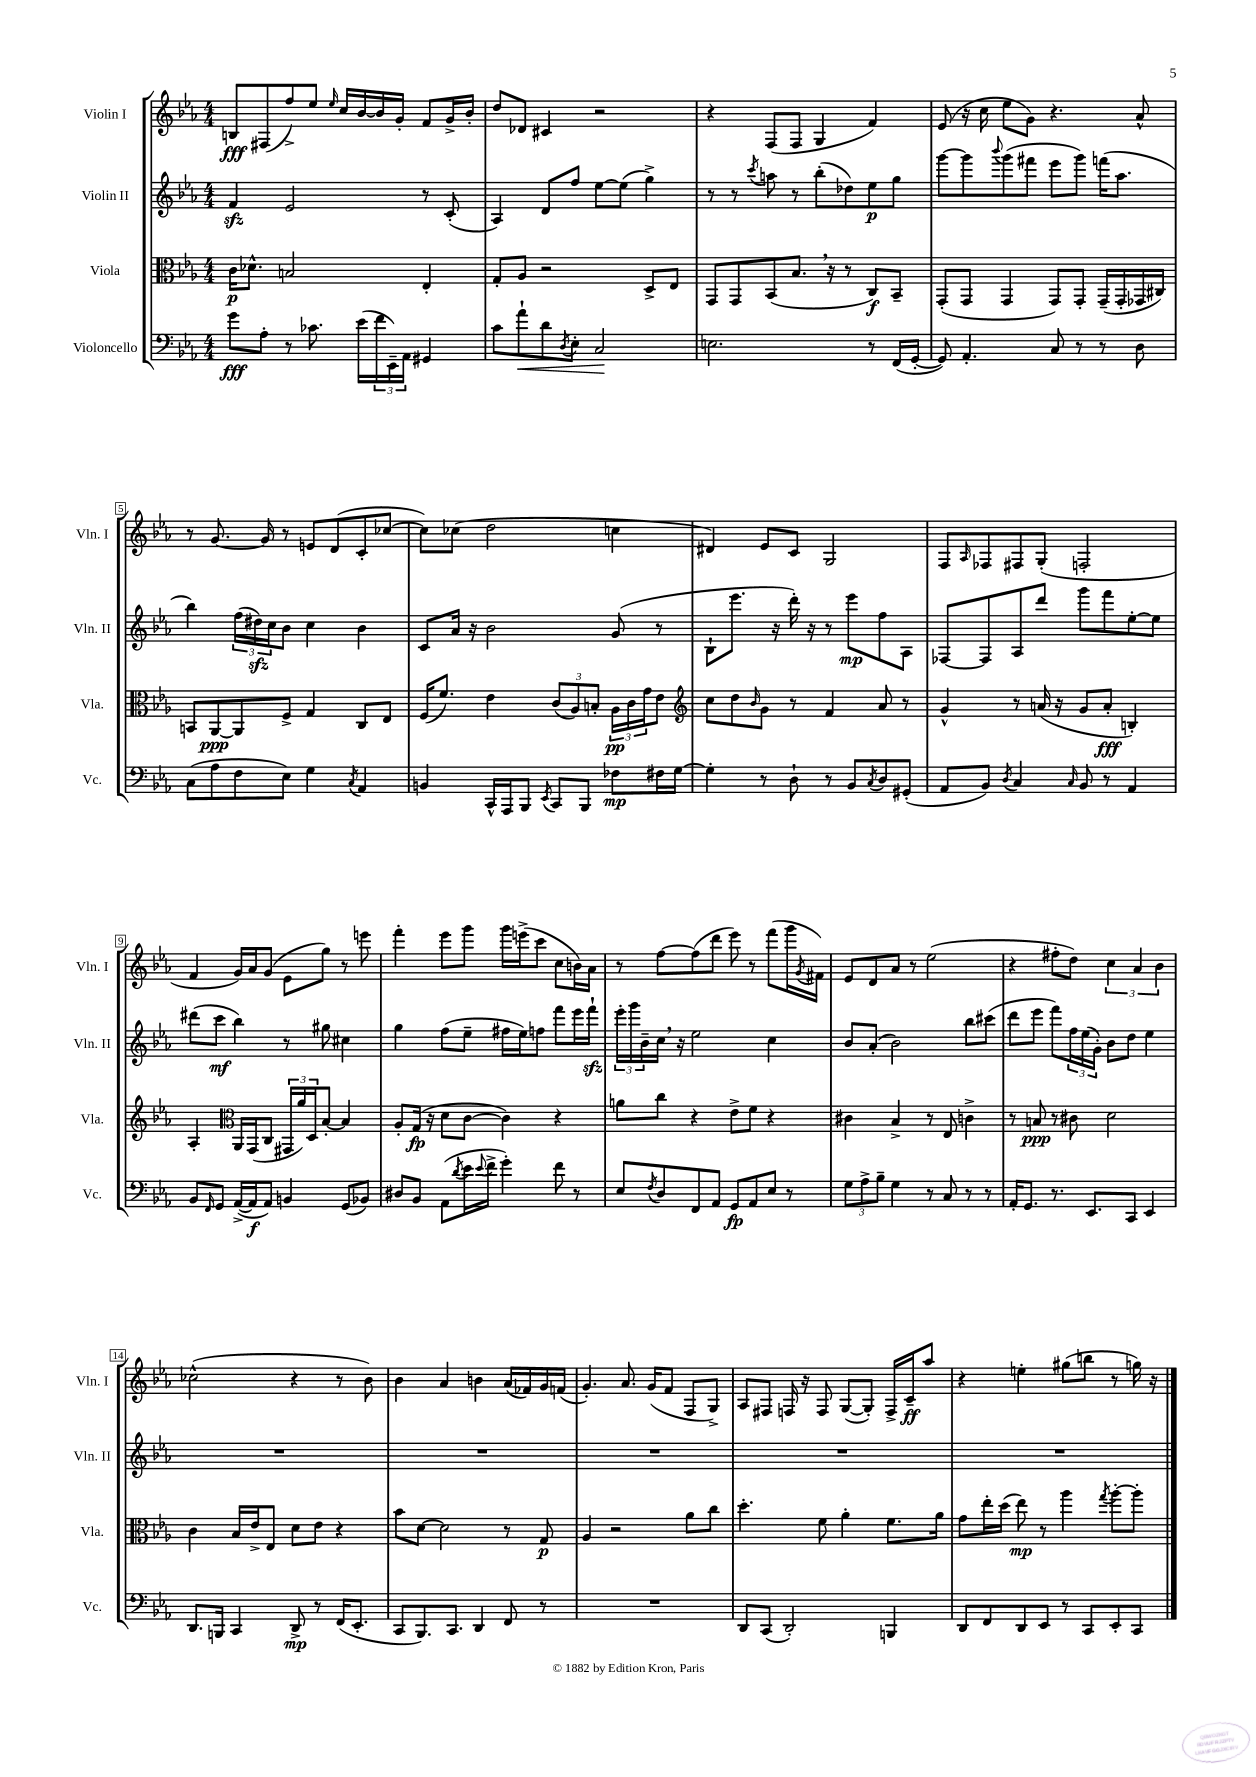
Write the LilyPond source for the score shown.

<<
\new StaffGroup <<
\new Staff = "s0" \with { instrumentName = "Violin I" shortInstrumentName = "Vln. I" } {
    \clef treble \key ees \major \numericTimeSignature \time 4/4
    b8\fff fis8( f''8->) ees''8 \grace { ees''16 } c''16 bes'16~ bes'16 g'16-. f'8 g'16-> bes'16-. |
    d''8 des'8 cis'4 r2 |
    r4 f8( f8 g4 f'4) |
    ees'8( r16 c''16 ees''8 g'8) r4. aes'8-^ |
    r8 g'8.~ g'16 r8 e'8 d'8( c'8-. ces''8~ |
    ces''8) ces''8( d''2 c''4 |
    dis'4) ees'8 c'8 g2 |
    f8 \grace { aes16 } fes8 fis8 g8-.( f2-. |
    f'4 g'16) aes'16 g'8( ees'8 g''8) r8 e'''8 |
    f'''4-. ees'''8 g'''8 g'''16 e'''16->( c'''8 c''8 b'16) aes'16 |
    r8 f''8~ f''8( d'''8 ees'''8) r8 f'''8( g'''16 \acciaccatura { g'8 } fis'16) |
    ees'8 d'8 aes'8 r8 ees''2( |
    r4 fis''8-. d''8) \tuplet 3/2 { c''4 aes'4 bes'4 } |
    ces''2-^( r4 r8 bes'8) |
    bes'4 aes'4 b'4 aes'16( fes'16) g'16 f'16( |
    g'4.-.) aes'8. g'16( f'8 f8 g8->) |
    aes8 fis8 f16 r16 f8 g8~( g8-.) f16-> c'16--\ff aes''8 |
    r4 e''4-. gis''8( b''8 r8 g''16) r16 \bar "|." |
}
\new Staff = "s1" \with { instrumentName = "Violin II" shortInstrumentName = "Vln. II" } {
    \clef treble \key ees \major \numericTimeSignature \time 4/4
    f'4\sfz ees'2 r8 c'8-.( |
    aes4) d'8 f''8 ees''8~ ees''8( g''4->) |
    r8 r8 \acciaccatura { c'''8 } a''8 r8 bes''8-.( des''8) ees''8\p g''8 |
    g'''8~ g'''8 \appoggiatura { bes'''8 } g'''8( fis'''8 ees'''8 g'''8) f'''16( aes''8. |
    bes''4) \tuplet 3/2 { f''16( dis''16\sfz) c''16 } bes'8 c''4 bes'4 |
    c'8 aes'16 r16 bes'2 g'8( r8 |
    bes8-! ees'''8. r16 d'''16-.) r16 r8 ees'''8\mp f''8 aes8 |
    fes8~ fes8 aes8 d'''8 g'''8 f'''8 ees''8~-. ees''8 |
    dis'''8( c'''8\mf bes''4) r8 gis''8 cis''4 |
    g''4 f''8( ees''8-- fis''16 ees''16) f''8 f'''8 ees'''16 f'''16-!\sfz |
    \tuplet 3/2 { ees'''16-. g'''16 bes'16-- } c''16 \breathe r16 ees''2 c''4 |
    bes'8 aes'8-.( bes'2) bes''8 cis'''8( |
    d'''8 ees'''8 f'''8) \tuplet 3/2 { f''16 ees''16( g'16-.) } bes'8 d''8 ees''4 |
    R1 |
    R1 |
    R1 |
    R1 |
    R1 \bar "|." |
}
\new Staff = "s2" \with { instrumentName = "Viola" shortInstrumentName = "Vla." } {
    \clef alto \key ees \major \numericTimeSignature \time 4/4
    c'16\p des'8.-^ b2 ees4-. |
    g8-. aes8 r2 d8-> ees8 |
    g,8 g,8 bes,8( bes8. \breathe r16 r8 c8\f) bes,8-- |
    g,8-.( g,8 g,4 g,8) g,8-. g,16--( g,16-. ges,16 cis16) |
    b,8 aes,8~\ppp aes,8 f8-> g4 c8 ees8 |
    f16( f'8.) ees'4 \tuplet 3/2 { c'8( aes8) b8-. } \tuplet 3/2 { aes16\pp c'16 g'16 } ees'8 |
    \clef treble c''8 d''8 \grace { bes'16 } g'8 r8 f'4 aes'8 r8 |
    g'4-^ r8 a'16( r16 g'8 a'8-.\fff b4-.) |
    aes4-. \clef alto aes,16 g,16( c8 \tuplet 3/2 { gis,16 aes'16) d16 } bes8~-. bes4 |
    aes8-. g16\fp( r16 d'8 c'8~ c'4) r4 |
    a'8 c''8 r4 ees'8-> f'8 r4 |
    cis'4 bes4-> r8 ees8 c'4-> |
    r8 b8\ppp r8 cis'8 d'2 |
    c'4 bes16 ees'16-> ees8 d'8 ees'8 r4 |
    bes'8 d'8~ d'2 r8 g8\p |
    aes4 r2 aes'8 c''8 |
    d''4.-. f'8 aes'4-. f'8. aes'16 |
    g'8 ees''16-. d''16( ees''8\mp) r8 aes''4 \acciaccatura { g''8 } aes''8~-. aes''8-. \bar "|." |
}
\new Staff = "s3" \with { instrumentName = "Violoncello" shortInstrumentName = "Vc." } {
    \clef bass \key ees \major \numericTimeSignature \time 4/4
    g'8\fff aes8-. r8 ces'8. ees'16( \tuplet 3/2 { f'16 ees,16--) aes,16 } gis,4 |
    c'8 aes'8-!\< d'8 \acciaccatura { d8 } ees8-. c2\! |
    e2. r8 f,16( g,16~-. |
    g,8) aes,4.-. c8 r8 r8 d8 |
    c8( aes8 f8 ees8) g4 \acciaccatura { c8 } aes,4 |
    b,4 c,16-^ aes,,16 bes,,8 \acciaccatura { ees,8 } c,8 bes,,8 fes8\mp fis16 g16~ |
    g4-. r8 d8-! r8 bes,8 \acciaccatura { c8 } d8 gis,8-.( |
    aes,8 bes,8) \acciaccatura { d8 } c4 \grace { c16 } bes,8 r8 aes,4 |
    bes,8 \grace { f,16 } g,8 aes,16~->( aes,16\f aes,8) b,4 g,8( bes,8) |
    dis8 bes,8 aes,8( \acciaccatura { d'8 } ees'16 \appoggiatura { ees'8 } f'16-> g'4-.) f'8 r8 |
    ees8 \acciaccatura { f8 } d8 f,8 aes,8 g,8\fp aes,8 ees8 r8 |
    \tuplet 3/2 { g8 aes8-> bes8-- } g4 r8 c8 r8 r8 |
    aes,16-. g,8. r8. ees,8. c,8 ees,4 |
    d,8. b,,16 c,4 d,8->\mp r8 f,16( ees,8.-. |
    c,8 bes,,8.) c,8. d,4 f,8 r8 |
    R1 |
    d,8 c,8( d,2-.) b,,4 |
    d,8 f,8 d,8 ees,8 r8 c,8 ees,8-. c,8 \bar "|." |
}
>>
>>
\layout { \context { \Score \override BarNumber.stencil = #(make-stencil-boxer 0.1 0.3 ly:text-interface::print) } }
